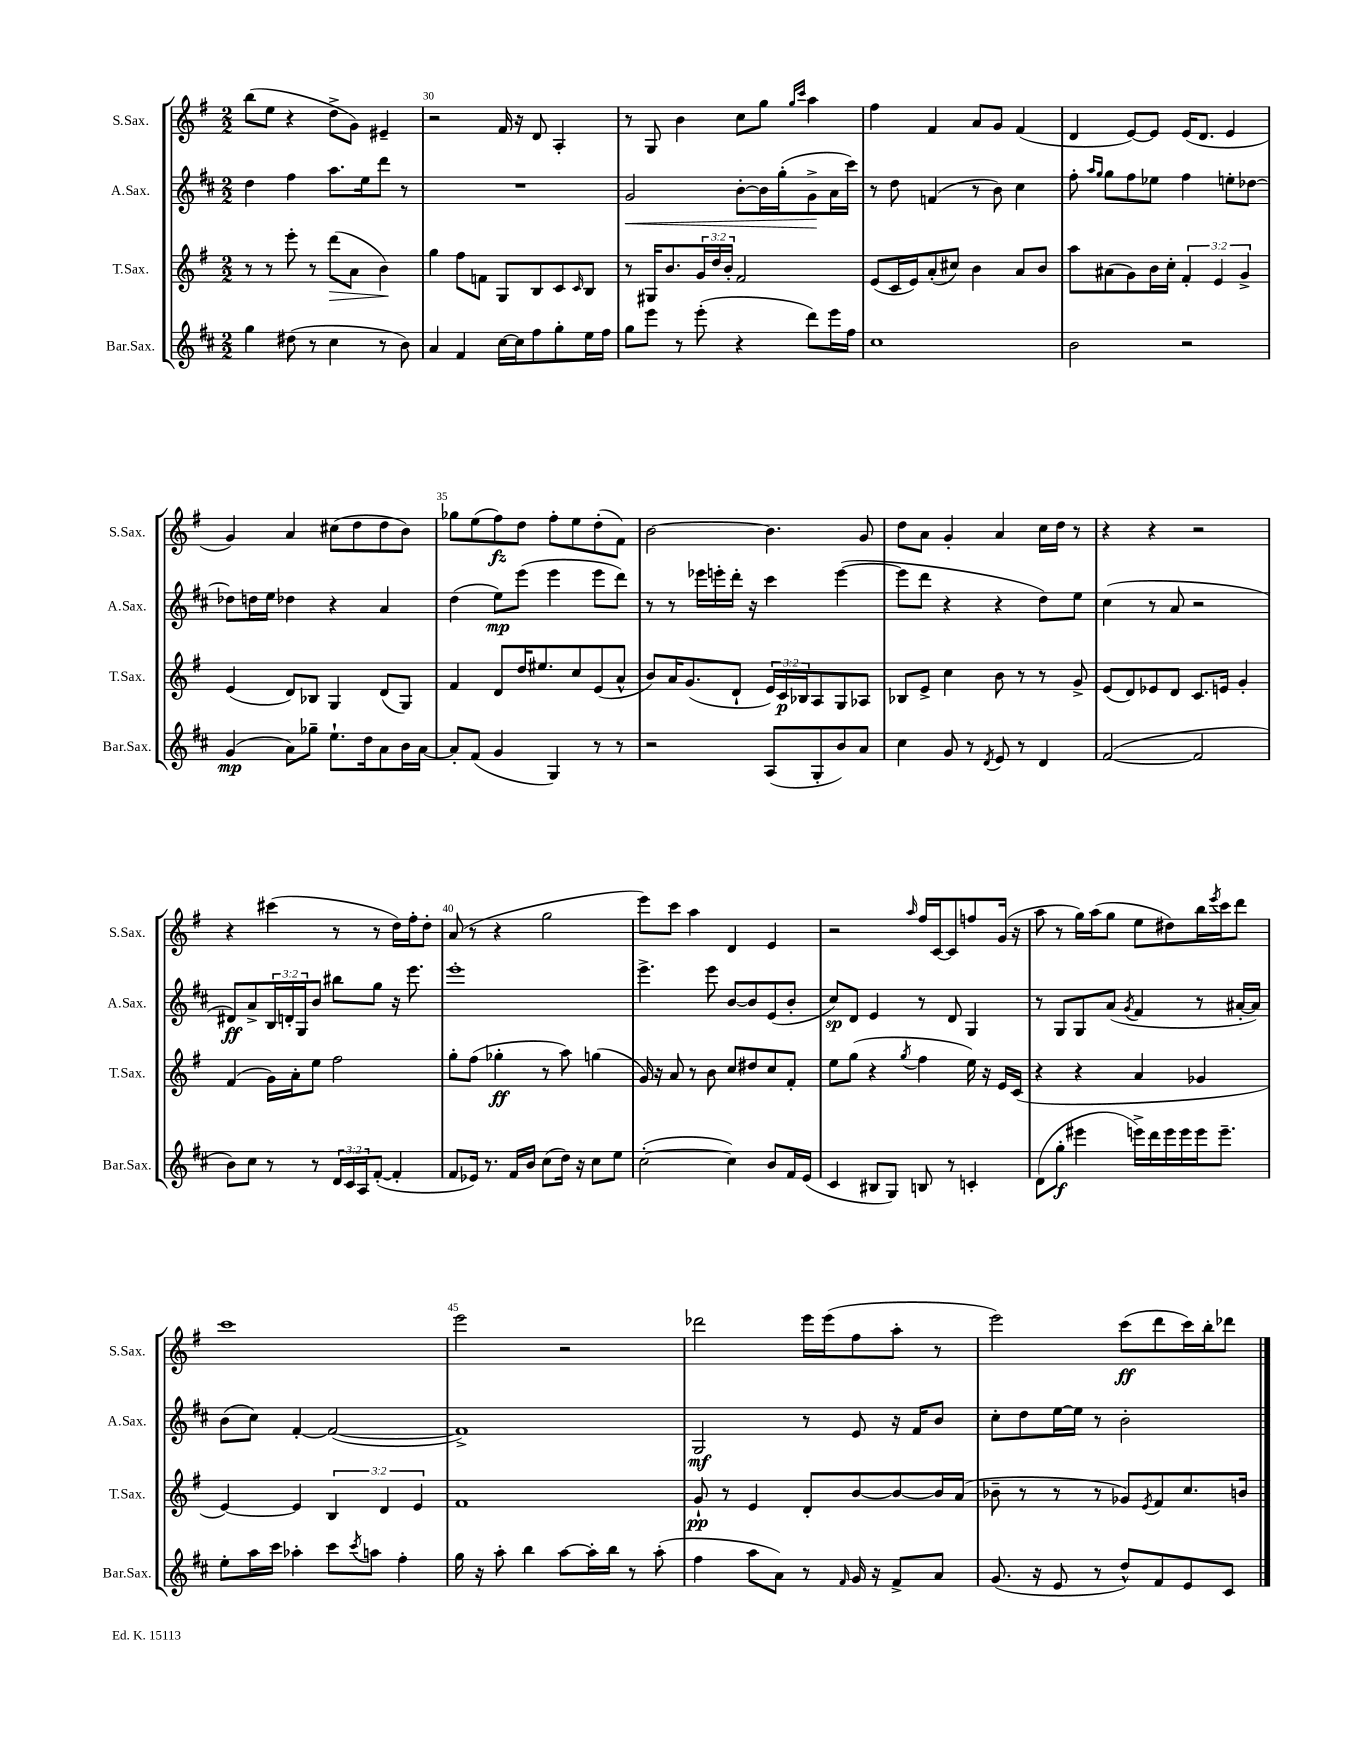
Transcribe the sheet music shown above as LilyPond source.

<<
\new StaffGroup <<
\new Staff = "s0" \with { instrumentName = "S.Sax." shortInstrumentName = "S.Sax." } {
    \clef treble \key g \major \numericTimeSignature \time 2/2
    b''8( e''8 r4 d''8-> g'8) eis'4-- |
    r2 fis'16 r16 d'8 a4-. |
    r8 g8 b'4 c''8 g''8 \grace { g''16 c'''16 } a''4 |
    fis''4 fis'4 a'8 g'8 fis'4( |
    d'4 e'8~) e'8 e'16( d'8. e'4 |
    g'4) a'4 cis''8( d''8 d''8 b'8) |
    ges''8 e''8( fis''8\fz) d''8 fis''8-. e''8 d''8-.( fis'8) |
    b'2~ b'4. g'8 |
    d''8 a'8 g'4-. a'4 c''16 d''16 r8 |
    r4 r4 r2 |
    r4 cis'''4( r8 r8 d''16) fis''16-. d''8-. |
    a'8( r8 r4 g''2 |
    e'''8) c'''8 a''4 d'4 e'4 |
    r2 \grace { a''16 } fis''16 c'16~ c'8 f''8 g'16( r16 |
    a''8 r8 g''16) a''16( g''8 e''8 dis''8) b''16 \acciaccatura { e'''8 } c'''16 d'''8 |
    c'''1 |
    e'''2 r2 |
    des'''2 e'''16 e'''16( fis''8 a''8-. r8 |
    e'''2) c'''8\ff( d'''8 c'''16) b''16-. des'''8 \bar "|." |
}
\new Staff = "s1" \with { instrumentName = "A.Sax." shortInstrumentName = "A.Sax." } {
    \clef treble \key d \major \numericTimeSignature \time 2/2 \override Staff.TupletNumber.text = #tuplet-number::calc-fraction-text
    d''4 fis''4 a''8. e''16 d'''8 r8 |
    R1 |
    g'2\< b'8~-. b'16 g''16-.( g'8->\! a'16 cis'''16) |
    r8 d''8 f'4( r8 b'8) cis''4 |
    fis''8-. \grace { a''16 g''16 } g''8 fis''8 ees''8 fis''4 e''8-. des''8~ |
    des''8 d''16 e''16 des''4 r4 a'4 |
    d''4( e''8\mp) e'''8( e'''4 e'''8 d'''8) |
    r8 r8 ees'''16 e'''16-. d'''16-. r16 cis'''4 e'''4~( |
    e'''8 d'''8 r4 r4 d''8) e''8 |
    cis''4( r8 a'8 r2 |
    dis'8\ff) a'8-> \tuplet 3/2 { b16 d'16-. g16 } b'8 bis''8 g''8 r16 e'''8. |
    e'''1-. |
    e'''4.-> e'''8 b'8~ b'8 e'8( b'8-. |
    cis''8\sp) d'8 e'4 r8 d'8 g4 |
    r8 g8 g8 a'8( \acciaccatura { g'8 } fis'4 r8 ais'16~-. ais'16) |
    b'8( cis''8) fis'4~-. fis'2~( |
    fis'1->) |
    g2\mf r8 e'8 r16 fis'16 b'8 |
    cis''8-. d''8 e''16~ e''16 r8 b'2-. \bar "|." |
}
\new Staff = "s2" \with { instrumentName = "T.Sax." shortInstrumentName = "T.Sax." } {
    \clef treble \key g \major \numericTimeSignature \time 2/2 \override Staff.TupletNumber.text = #tuplet-number::calc-fraction-text
    r8 r8 e'''8-. r8 d'''8\>( a'8 b'4\!) |
    g''4 fis''8 f'8 g8 b8 c'8 \grace { c'16 } b8 |
    r8 gis16 b'8. \tuplet 3/2 { g'16 d''16 b'16-. } fis'2 |
    e'8( c'16 e'16) a'8-.( cis''8) b'4 a'8 b'8 |
    a''8 ais'8( g'8) b'16 c''16-. \tuplet 3/2 { fis'4-. e'4 g'4-> } |
    e'4( d'8) bes8 g4 d'8( g8) |
    fis'4 d'8 d''16 eis''8. c''8 e'8( a'8-^ |
    b'8) a'16 g'8.( d'8-! \tuplet 3/2 { e'16) c'16\p bes16 } a8 g8 aes8 |
    bes8 e'8-> c''4 b'8 r8 r8 g'8-> |
    e'8( d'8) ees'8 d'8 c'8. e'16 g'4-. |
    fis'4( g'16) a'16-. e''8 fis''2 |
    g''8-. fis''8( ges''4-.\ff r8 a''8) g''4( |
    g'16) r16 a'8 r8 b'8 c''8 dis''8 c''8 fis'8-. |
    e''8 g''8( r4 \acciaccatura { g''8 } fis''4 e''16) r16 e'16 c'16( |
    r4 r4 a'4 ges'4 |
    e'4~) e'4 \tuplet 3/2 { b4 d'4 e'4 } |
    fis'1 |
    g'8-!\pp r8 e'4 d'8-. b'8~ b'8~ b'16 a'16( |
    bes'8-- r8 r8 r8 ges'8) \acciaccatura { e'8 } fis'8 c''8. b'16 \bar "|." |
}
\new Staff = "s3" \with { instrumentName = "Bar.Sax." shortInstrumentName = "Bar.Sax." } {
    \clef treble \key d \major \numericTimeSignature \time 2/2 \override Staff.TupletNumber.text = #tuplet-number::calc-fraction-text
    g''4 dis''8( r8 cis''4 r8 b'8) |
    a'4 fis'4 cis''16~ cis''16 fis''8 g''8-. e''16 fis''16 |
    g''8 e'''8 r8 e'''8-.( r4 d'''8) e'''16 fis''16 |
    cis''1 |
    b'2 r2 |
    g'4\mp( a'8) ges''8-- e''8.-! d''16 a'8 b'16 a'16~ |
    a'8-. fis'8( g'4 g4) r8 r8 |
    r2 a8( g8-. b'8) a'8 |
    cis''4 g'8 r8 \acciaccatura { d'8 } e'8 r8 d'4 |
    fis'2~( fis'2 |
    b'8) cis''8 r8 r8 \tuplet 3/2 { d'16 cis'16 a16 } fis'8~-.( fis'4-. |
    fis'8 ees'16) r8. fis'16 b'16 cis''8( d''16) r16 cis''8 e''8 |
    cis''2~-.( cis''4) b'8 fis'16 e'16( |
    cis'4 bis8 g8) b8 r8 c'4-. |
    d'8( g''8-.\f eis'''4 e'''16->) d'''16 e'''16 e'''16 e'''16 e'''8.-- |
    e''8-. a''16 cis'''16 aes''4-. cis'''8 \acciaccatura { cis'''8 } a''8 fis''4-. |
    g''16 r16 a''8-. b''4 a''8~ a''16-. b''16 r8 a''8-.( |
    fis''4 a''8 a'8) r8 \grace { fis'16 } g'16 r16 fis'8-> a'8 |
    g'8.( r16 e'8 r8 d''8-^) fis'8 e'8 cis'8 \bar "|." |
}
>>
>>
\layout { \context { \Score currentBarNumber = #29 \override BarNumber.break-visibility = ##(#f #t #t) barNumberVisibility = #(every-nth-bar-number-visible 5) } }
